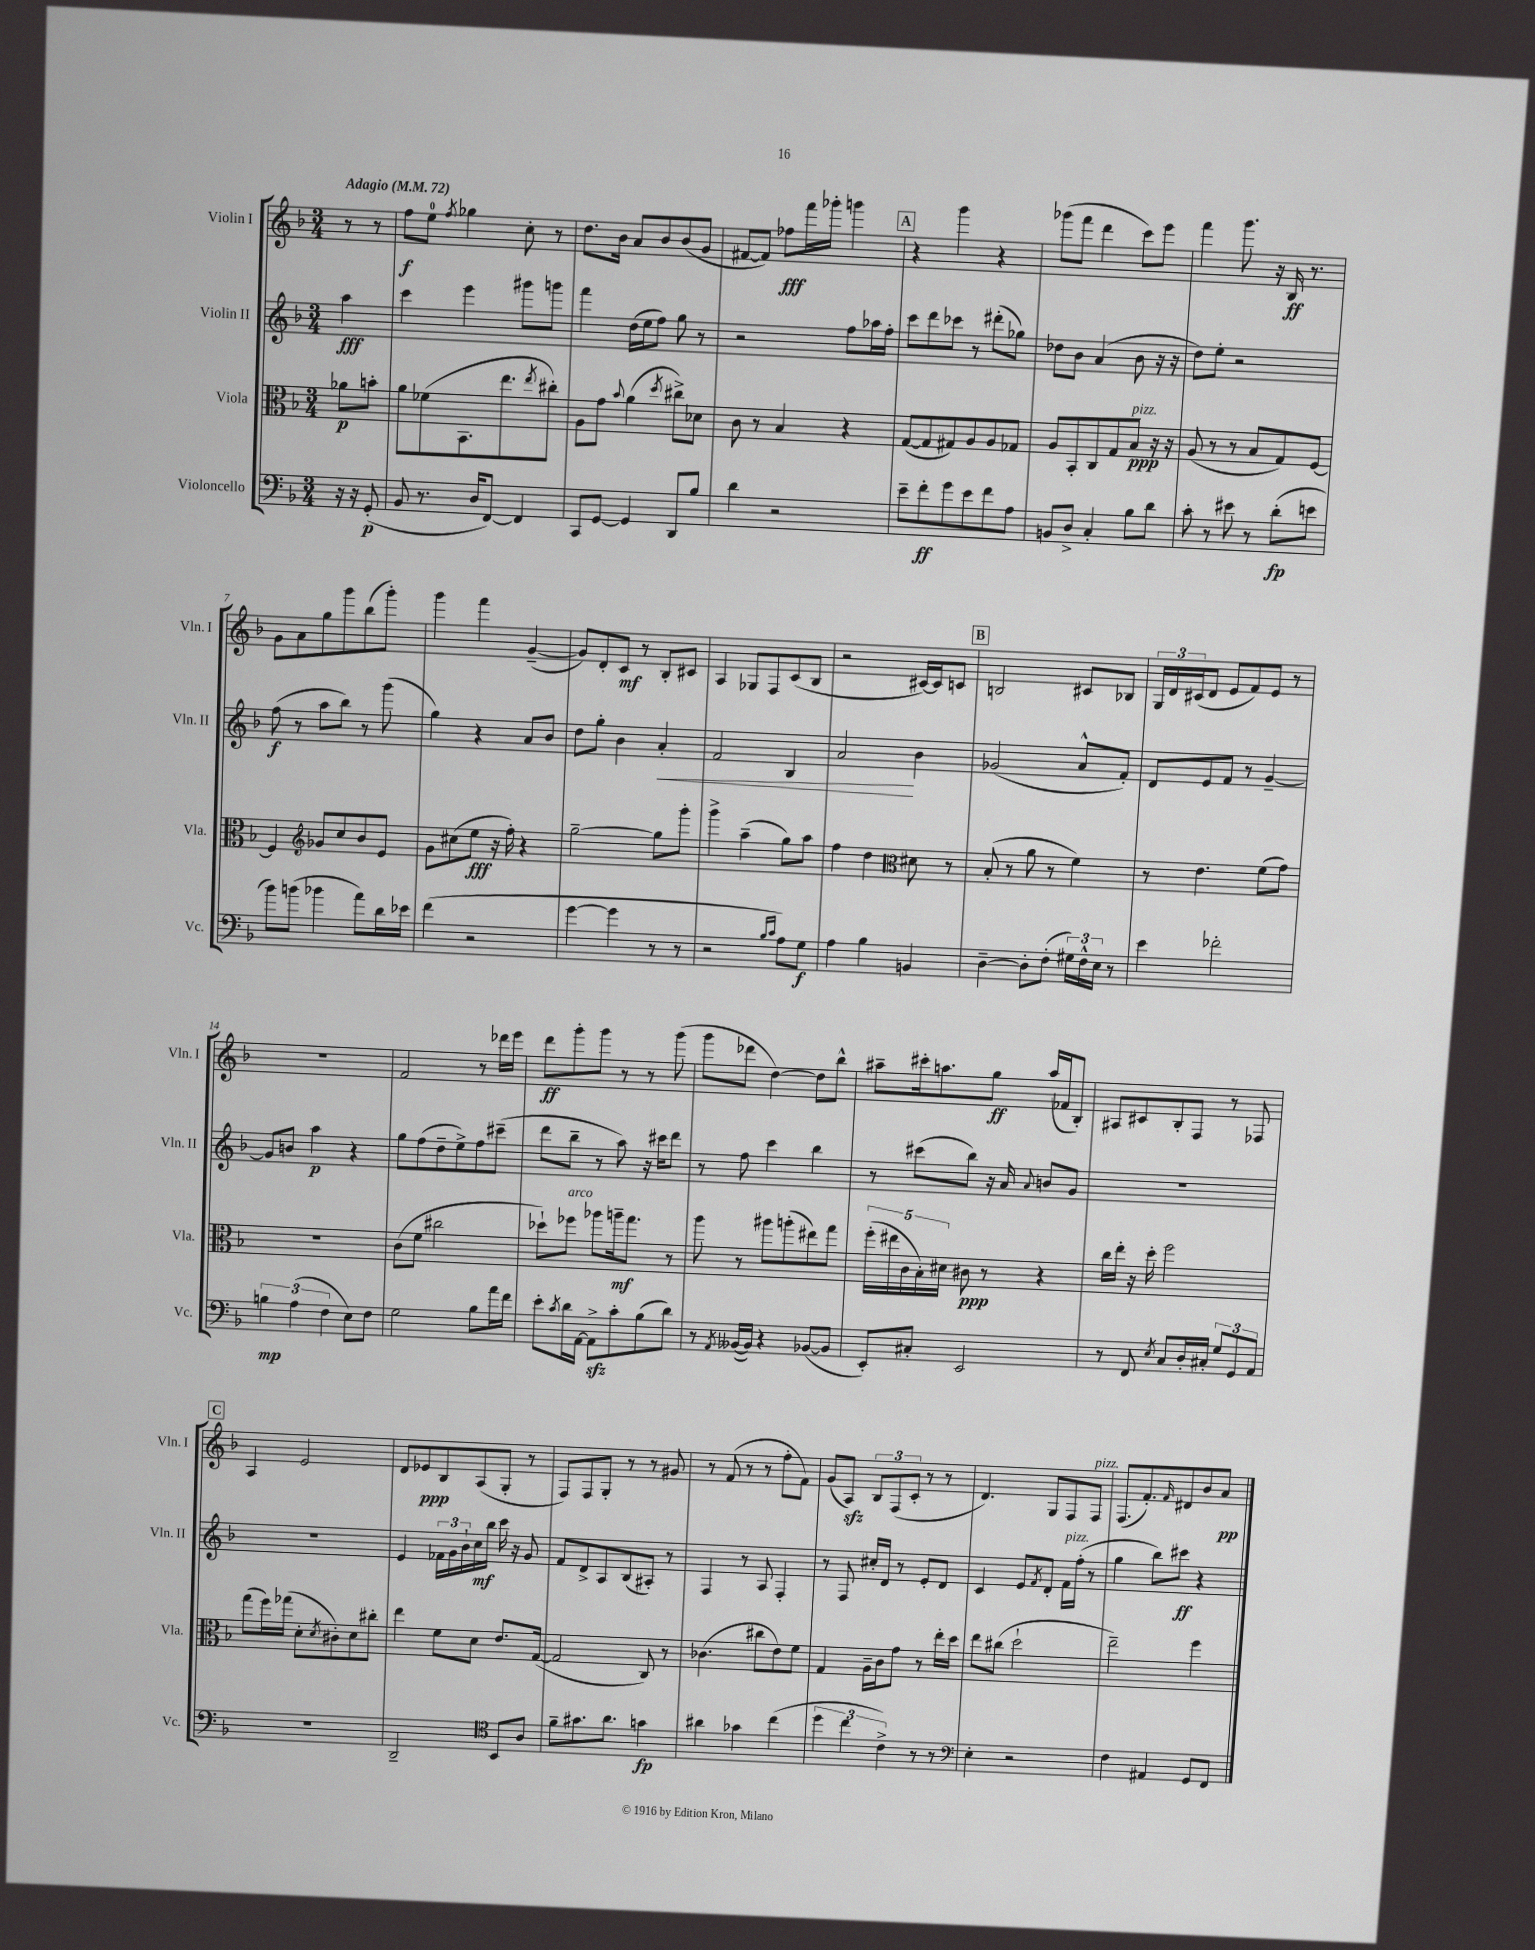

**kern	**dynam	**kern	**dynam	**kern	**dynam	**kern	**dynam
*part4	*part4	*part3	*part3	*part2	*part2	*part1	*part1
*staff4	*staff4	*staff3	*staff3	*staff2	*staff2	*staff1	*staff1
*I"Violoncello	*	*I"Viola	*	*I"Violin II	*	*I"Violin I	*
*I'Vc.	*	*I'Vla.	*	*I'Vln. II	*	*I'Vln. I	*
*clefF4	*	*clefC3	*	*clefG2	*	*clefG2	*
*k[b-]	*	*k[b-]	*	*k[b-]	*	*k[b-]	*
*M3/4	*	*M3/4	*	*M3/4	*	*M3/4	*
*MM72	*	*MM72	*	*MM72	*	*MM72	*
=	=	=	=	=	=	=	=
!	!	!	!	!	!	!LO:TX:a:B:t=Adagio	!
16r	.	8a-X\L	p	4aa\	fff	8r	.
16r	.	.	.	.	.	.	.
(8GG'/	p	8bn'\J	.	.	.	8r	.
=1	=1	=1	=1	=1	=1	=1	=1
8BB-/	.	8a\L	.	4ccc\	.	8ff\L	f
8.r	.	(8f-X\	.	.	.	8ee\J	.
.	.	.	.	.	.	8qff/	.
.	.	8.BB-\	.	4eee\	.	4gg-X\	.
16D/KL	.	.	.	.	.	.	.
[8FF/J)	.	.	.	.	.	.	.
.	.	8.ee\	.	.	.	.	.
4FF/]	.	.	.	8ggg#X\L	.	8cc'\	.
.	.	8qee/	.	.	.	.	.
.	.	8cc#X'\J)	.	8gggn\J	.	8r	.
=2	=2	=2	=2	=2	=2	=2	=2
8CC/L	.	8A\L	.	4fff\	.	8.dd\L	.
[8GG/J	.	8g\J	.	.	.	.	.
.	.	.	.	.	.	16b-\Jk	.
.	.	8qqb-/	.	.	.	.	.
4GG/]	.	(4a\	.	(16dd\LL	.	8a/L	.
.	.	.	.	16ee\J	.	.	.
.	.	.	.	8ff\J)	.	8b-/	.
.	.	8qdd/	.	.	.	.	.
8DD/L	.	8cc#X^\L)	.	8gg\	.	(8b-/	.
8B-/J	.	8d-X\J	.	8r	.	8g/J	.
=3	=3	=3	=3	=3	=3	=3	=3
4d\	.	8c\	.	2r	.	[8f#X/L	.
.	.	8r	.	.	.	8f#/J])	.
2r	.	4B-/	.	.	.	8ff-X\L	fff
.	.	.	.	.	.	16fff\L	.
.	.	.	.	.	.	16ggg-X'\JJ	.
.	.	4r	.	8ff\L	.	4gggn\	.
.	.	.	.	16aa-X\L	.	.	.
.	.	.	.	16ff'\JJ	.	.	.
!!LO:REH:place=s1:t=A
=4	=4	=4	=4	=4	=4	=4	=4
8e~\L	.	([8G/L	.	8ccc\L	.	4r	.
8f'\	ff	8G/]	.	8ddd\	.	.	.
8g\	.	8G#X/)	.	8ccc-X\J	.	4ggg\	.
8e\	.	8A/	.	8r	.	.	.
8f\	.	8A/	.	(8ddd#X'\L	.	4r	.
8A\J	.	8G-X/J	.	8gg-X\J)	.	.	.
=5	=5	=5	=5	=5	=5	=5	=5
8BBn/L	.	8A/L	.	8dd-X\L	.	(8ggg-X\L	.
8D^/J	.	8BB-'/	.	8b-\J	.	8fff\J	.
4C'/	.	8C/	.	(4a/	.	4ddd\	.
.	.	8G/	.	.	.	.	.
!	!	!LO:TX:a:i:t=pizz.	!	!	!	!	!
8B-\L	.	8B-/J	ppp	8b-\	.	8ccc\L)	.
8d\J	.	16r	.	16r	.	8eee\J	.
.	.	16r	.	16r	.	.	.
=6	=6	=6	=6	=6	=6	=6	=6
8c'\	.	(8A/	.	8dd\L)	.	4fff\	.
8r	.	8r	.	8ee'\J	.	.	.
8e#X\	.	8r	.	2r	.	8.ggg\	.
8r	.	8B-/L	.	.	.	.	.
.	.	.	.	.	.	16r	.
(8d'\L	fp	8G/)	.	.	.	16B-/	ff
.	.	.	.	.	.	8.r	.
8en\J	.	[8F/J	.	.	.	.	.
!!LO:LB:g=z
=7	=7	=7	=7	=7	=7	=7	=7
8b-\L)	.	4F/]	.	(8ff\	f	8g\L	.
(8bn\J	.	.	.	8r	.	8a\	.
*	*	*clefG2	*	*	*	*	*
4b-X\	.	8g-X/L	.	8aa\L	.	8gg\	.
.	.	8cc/	.	8bb-\J)	.	8ggg\	.
8a\L)	.	8b-/	.	8r	.	(8bb-\	.
16d\L	.	8e/J	.	(8ggg\	.	8ggg'\J)	.
16e-X\JJ	.	.	.	.	.	.	.
=8	=8	=8	=8	=8	=8	=8	=8
(4f\	.	8g\L	.	4gg\)	.	4ggg\	.
.	.	(8cc#X\	.	.	.	.	.
2r	.	8ee\J	fff	4r	.	4fff\	.
.	.	16r	.	.	.	.	.
.	.	16ff'\)	.	.	.	.	.
.	.	4r	.	8a/L	.	([4g~/	.
.	.	.	.	8b-/J	.	.	.
=9	=9	=9	=9	=9	=9	=9	=9
[4g\	.	[2gg~\	.	8dd\L	.	8g/L])	.
.	.	.	.	8gg'\J	.	8d'/	.
4g\]	.	.	.	4b-\	.	8c/J	mf
.	.	.	.	.	.	8r	.
!	!	!	!	!	!LO:HP:b	!	!
8r	.	8gg\L]	.	4a'/	<	8B-'/L	.
8r	.	8ggg'\J	.	.	.	8c#X/J	.
=10	=10	=10	=10	=10	=10	=10	=10
2r	.	4ggg^\	.	2f/	.	4A/	.
.	.	(4aa~\	.	.	.	8G-X/L	.
.	.	.	.	.	.	8F/	.
16qqB-/LL	.	.	.	.	.	.	.
16qqc/JJ	.	.	.	.	.	.	.
8A\L)	.	8gg\L)	.	4B-/	.	(8c/	.
8G\J	f	8aa\J	.	.	.	8B-/J	.
=11	=11	=11	=11	=11	=11	=11	=11
4A\	.	4ff\	.	2a/	.	2r	.
4B-\	.	4dd\	.	.	.	.	.
*	*	*clefC3	*	*	*	*	*
4BBn/	.	8d#X\	.	4b-\	[	[16c#X/LL)	.
.	.	.	.	.	.	16c#/J]	.
.	.	8r	.	.	.	8cn/J	.
!!LO:REH:place=s1:t=B
=12	=12	=12	=12	=12	=12	=12	=12
[4D~\	.	(8B-'/	.	(2g-X/	.	2Bn/	.
.	.	8r	.	.	.	.	.
8D'\L]	.	8a\	.	.	.	.	.
(8F'\J	.	8r	.	.	.	.	.
24G#X\LL)	.	4f\)	.	8a^^/L	.	8c#X/L	.
24F^^\	.	.	.	.	.	.	.
24E\JJ	.	.	.	.	.	.	.
8r	.	.	.	8f'/J)	.	8B-X/J	.
=13	=13	=13	=13	=13	=13	=13	=13
4e\	.	8r	.	8d/L	.	24G/LL	.
.	.	.	.	.	.	24d/	.
.	.	.	.	.	.	(24c#X/J	.
.	.	4.e\	.	8e/	.	8d/J	.
2f-X'\	.	.	.	8f/J	.	8e/L	.
.	.	.	.	8r	.	8f/)	.
.	.	(8f\L	.	[4g~/	.	8e/J	.
.	.	8g\J)	.	.	.	8r	.
!!LO:LB:g=z
=14	=14	=14	=14	=14	=14	=14	=14
6Bn\	mp	2.r	.	8g/L]	.	2.r	.
.	.	.	.	8bn/J	.	.	.
(6A\	.	.	.	.	.	.	.
.	.	.	.	4aa\	p	.	.
6F\	.	.	.	.	.	.	.
8E\L)	.	.	.	4r	.	.	.
8F\J	.	.	.	.	.	.	.
=15	=15	=15	=15	=15	=15	=15	=15
2G\	.	(8c\L	.	8gg\L	.	2f/	.
.	.	8f\J	.	(8ff\	.	.	.
.	.	2cc#X\	.	8dd~\	.	.	.
.	.	.	.	8ee^\)	.	.	.
8B-\L	.	.	.	8ff\	.	8r	.
16a\L	.	.	.	(8ccc#X~\J	.	16ddd-X\LL	.
16f\JJ	.	.	.	.	.	16eee\JJ	.
=16	=16	=16	=16	=16	=16	=16	=16
8e'\L	.	8dd-X`\L)	.	8ddd\L	.	8ddd\L	ff
8qc/	.	.	.	.	.	.	.
!	!	!LO:TX:a:i:t=arco	!	!	!	!	!
16d\L	.	8ff-X\J	.	8bb-~\J	.	8ggg'\	.
[16AA\JJ	.	.	.	.	.	.	.
8AAzz^\L]	.	8aa-X\L	.	8r	.	8ggg\J	.
8c'\	.	16aan~\k	mf	8aa\)	.	8r	.
.	.	8.gg\J	.	.	.	.	.
(8B-\	.	.	.	16r	.	8r	.
.	.	.	.	16ccc#X\KL	.	.	.
8d\J)	.	8r	.	8ddd\J	.	(8ggg\	.
=17	=17	=17	=17	=17	=17	=17	=17
8r	.	8aa\	.	8r	.	8ggg\L	.
8qAA/	.	.	.	.	.	.	.
([16BB--X/LL	.	8r	.	8ff\	.	8ddd-X\J	.
16BB--/JJ])	.	.	.	.	.	.	.
4r	.	8aa#X\L	.	4ccc\	.	[4dd\)	.
.	.	(8aan'\	.	.	.	.	.
([8BB-X/L	.	8ee#X\)	.	4bb-\	.	8dd\L]	.
8BB-/J]	.	8gg\J	.	.	.	8bb-^^\J	.
=18	=18	=18	=18	=18	=18	=18	=18
8EE'/L)	.	(20ff'\LL	.	8r	.	8aa#X~\L	.
.	.	20ee#X\	.	.	.	.	.
.	.	20c\	.	.	.	.	.
8C#X'/J	.	.	.	(8ccc#X\L	.	16ccc#X'\k	.
.	.	20B-'\)	.	.	.	.	.
.	.	.	.	.	.	8.aan\	.
.	.	20d#X\JJ	.	.	.	.	.
2EE/	.	8c#X\	ppp	8bb-\J)	.	.	.
.	.	8r	.	16r	.	8gg\J	ff
.	.	.	.	16a/	.	.	.
.	.	.	.	8qqa/	.	.	.
.	.	4r	.	8bn/L	.	(16aa/LL	.
.	.	.	.	.	.	16f-X/J	.
.	.	.	.	8g/J	.	8B-'/J)	.
=19	=19	=19	=19	=19	=19	=19	=19
8r	.	16cc\LL	.	2.r	.	8A#X/L	.
.	.	16ee'\JJ	.	.	.	.	.
8FF/	.	16r	.	.	.	8c#X/	.
.	.	16dd'\	.	.	.	.	.
8qE/	.	.	.	.	.	.	.
8C/L	.	2ff\	.	.	.	8B-'/	.
16D'/L	.	.	.	.	.	8F/J	.
16C#X'/JJ	.	.	.	.	.	.	.
12G/L	.	.	.	.	.	8r	.
12GG/	.	.	.	.	.	.	.
.	.	.	.	.	.	8F-X/	.
12AA/J	.	.	.	.	.	.	.
!!LO:LB:g=z
!!LO:REH:place=s1:t=C
=20	=20	=20	=20	=20	=20	=20	=20
2.r	.	(8gg\L	.	2.r	.	4A/	.
.	.	16ff\L)	.	.	.	.	.
.	.	(16gg-X\JJ	.	.	.	.	.
.	.	8d'\L	.	.	.	2e/	.
.	.	8qd/	.	.	.	.	.
.	.	8c#X'\)	.	.	.	.	.
.	.	8d\	.	.	.	.	.
.	.	8cc#X'\J	.	.	.	.	.
=21	=21	=21	=21	=21	=21	=21	=21
2DD~/	.	4ee\	.	4e/	.	8d/L	.
.	.	.	.	.	.	8e-X/	ppp
.	.	8f\L	.	24f-X\LL	.	8B-/	.
.	.	.	.	24g\	.	.	.
.	.	.	.	24b-`\	.	.	.
.	.	8d\J	.	16cc\	mf	(8A/	.
.	.	.	.	16bb-\JJ	.	.	.
*clefC4	*	*	*	*	*	*	*
8BB-/L	.	8.e/L	.	16ccc\	.	8G'/J	.
.	.	.	.	16r	.	.	.
8A/J	.	.	.	8g/	.	8r	.
.	.	([16G/Jk	.	.	.	.	.
=22	=22	=22	=22	=22	=22	=22	=22
8f~\L	.	2G/]	.	8f/L	.	8F/L)	.
8.g#X\	.	.	.	8d^/	.	8F/	.
.	.	.	.	8A/	.	8G'/J	.
8.a\J	.	.	.	.	.	.	.
.	.	.	.	(8B-/	.	8r	.
4gn\	fp	8C/)	.	8A#X'/J)	.	8r	.
.	.	8r	.	8r	.	8g#X/	.
=23	=23	=23	=23	=23	=23	=23	=23
4a#X\	.	(4.c-X\	.	4F/	.	8r	.
.	.	.	.	.	.	(8f/	.
4g-X\	.	.	.	8r	.	8r	.
.	.	8cc#X\L	.	8A/	.	8r	.
(4cc\	.	8e\)	.	4F'/	.	8ff'\L	.
.	.	8f\J	.	.	.	8f\J)	.
=24	=24	=24	=24	=24	=24	=24	=24
6dd\	.	4G/	.	8r	.	(8g/L	.
.	.	.	.	8F/	.	8Azz/J)	.
6cc\	.	.	.	.	.	.	.
.	.	16A~\LL	.	16cc#X'/LL	.	12B-/L	.
.	.	16c\J	.	16d/JJ	.	.	.
6c^\)	.	.	.	.	.	(12F/	.
.	.	8g\J	.	8r	.	.	.
.	.	.	.	.	.	12c'/J	.
8r	.	8r	.	8e'/L	.	8r	.
8r	.	16ee'\LL	.	8d/J	.	8r	.
.	.	16dd\JJ	.	.	.	.	.
=25	=25	=25	=25	=25	=25	=25	=25
*clefF4	*	*	*	*	*	*	*
4E'\	.	8ee\L	.	4c/	.	4.d/)	.
.	.	(8cc#X\J	.	.	.	.	.
2r	.	2dd`\	.	8e/L	.	.	.
.	.	.	.	8qf/	.	.	.
.	.	.	.	8d'/J	.	8G/L	.
!	!	!	!	!LO:TX:a:i:t=pizz.	!	!	!
.	.	.	.	16f\LL	.	8F/	.
.	.	.	.	(16ff'\JJ	.	.	.
!	!	!	!	!	!	!LO:TX:a:i:t=pizz.	!
.	.	.	.	8r	.	8F/J	.
=26	=26	=26	=26	=26	=26	=26	=26
4F\	.	2ee~\)	.	4gg\	.	(8.F/L	.
.	.	.	.	.	.	8.f'/)	.
4AA#X/	.	.	.	8bb-\L)	.	.	.
.	.	.	.	.	.	16qqf/	.
.	.	.	.	8ccc#X\J	ff	8d#X/	.
8GG/L	.	4ff\	.	4r	.	8b-/	.
8FF/J	.	.	.	.	.	8a/J	pp
==	==	==	==	==	==	==	==
*-	*-	*-	*-	*-	*-	*-	*-
